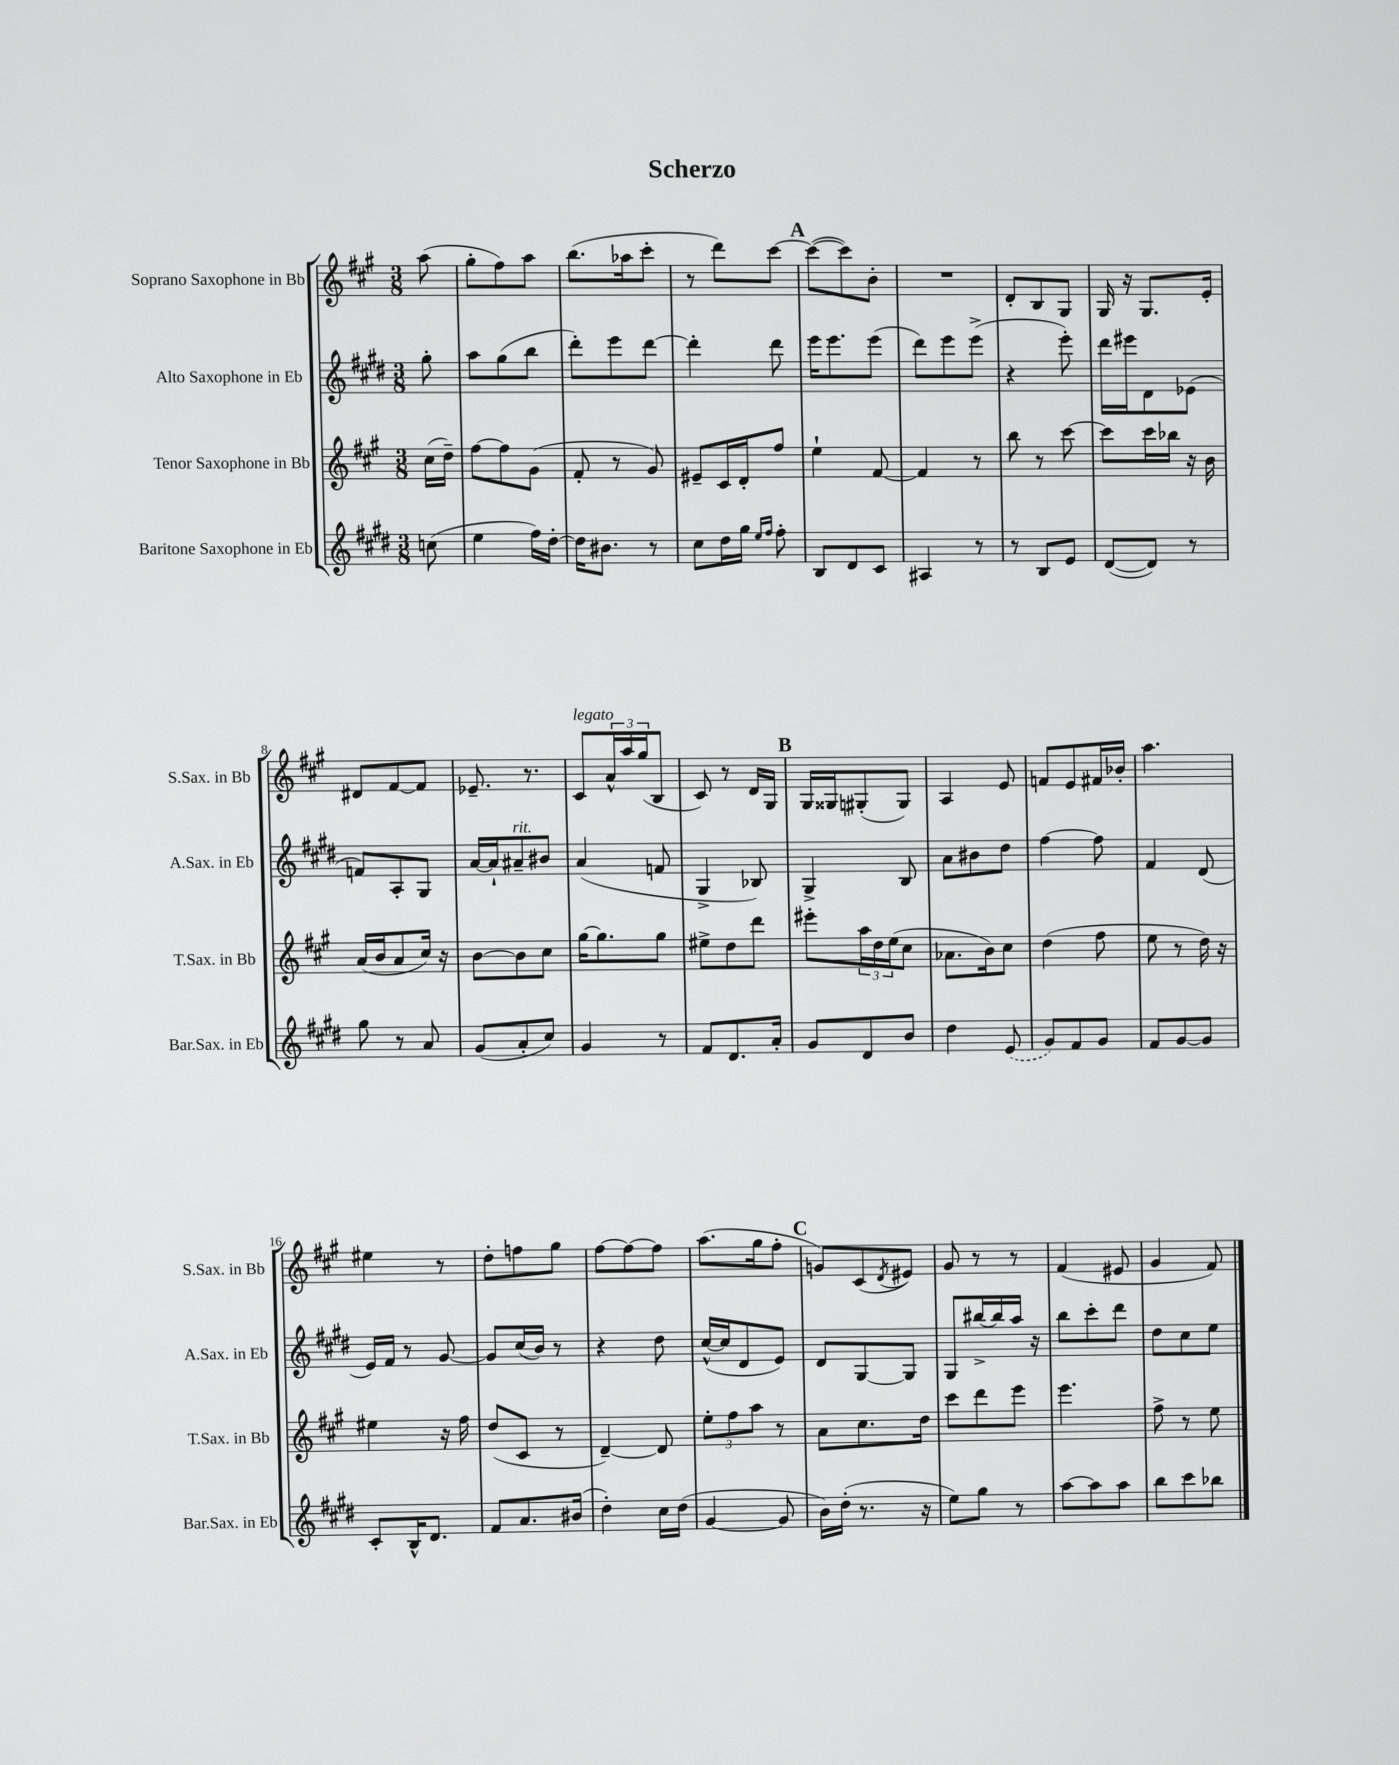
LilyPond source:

\header { title = "Scherzo" }
<<
\new StaffGroup <<
\new Staff = "s0" \with { instrumentName = "Soprano Saxophone in Bb" shortInstrumentName = "S.Sax. in Bb" } {
    \clef treble \key a \major \numericTimeSignature \time 3/8 \partial 8
    a''8( |
    gis''8-. fis''8) a''8 |
    b''8.( aes''16 cis'''8-. |
    r8 d'''8) cis'''8~ |
    \mark \markup { \bold "A" } cis'''8~( cis'''8) b'8-. |
    R4. |
    d'8-. b8 gis8 |
    gis16 r16 gis8. e'16-. |
    dis'8 fis'8~ fis'8 |
    ees'8.-- r8. |
    cis'8^\markup { \italic "legato" } \tuplet 3/2 { a'16-^ a''16 gis''16( } b8 |
    cis'8) r8 d'16 gis16 |
    \mark \markup { \bold "B" } gis16 gisis16 gis8-.( gis8) |
    a4 e'8 |
    f'8 e'8 fis'16 bes'16-. |
    a''4. |
    eis''4 r8 |
    d''8-. f''8 gis''8 |
    fis''8~ fis''8~ fis''8 |
    a''8.( gis''16 fis''8-. |
    \mark \markup { \bold "C" } g'8) cis'8( \acciaccatura { d'8 } eis'8) |
    gis'8 r8 r8 |
    fis'4( eis'8 |
    gis'4 fis'8) \bar "|." |
}
\new Staff = "s1" \with { instrumentName = "Alto Saxophone in Eb" shortInstrumentName = "A.Sax. in Eb" } {
    \clef treble \key e \major \numericTimeSignature \time 3/8 \partial 8
    gis''8-. |
    a''8 gis''8( b''8 |
    dis'''8-.) e'''8 dis'''8~ |
    dis'''4-. dis'''8 |
    \mark \markup { \bold "A" } e'''16 e'''8. e'''8( |
    dis'''8) e'''8 e'''8->( |
    r4 e'''8-.) |
    dis'''16 eis'''16 dis'8 ees'8( |
    f'8) a8-. gis8 |
    a'16~ a'16-! ais'8--^\markup { \italic "rit." } bis'8 |
    a'4( f'8 |
    gis4-> bes8) |
    \mark \markup { \bold "B" } gis4-> b8 |
    a'8 bis'8 dis''8 |
    fis''4~ fis''8 |
    fis'4 dis'8( |
    e'16) fis'16 r8 gis'8~ |
    gis'8 cis''16( b'16) r8 |
    r4 dis''8 |
    cis''16~-^( cis''16 dis'8 e'8) |
    \mark \markup { \bold "C" } dis'8 gis8~ gis8 |
    gis8 bis''16~-> bis''16 a''16 r16 |
    b''8 cis'''8-. dis'''8 |
    dis''8 cis''8 e''8 \bar "|." |
}
\new Staff = "s2" \with { instrumentName = "Tenor Saxophone in Bb" shortInstrumentName = "T.Sax. in Bb" } {
    \clef treble \key a \major \numericTimeSignature \time 3/8 \partial 8
    cis''16( d''16--) |
    fis''8~ fis''8 gis'8( |
    fis'8-. r8 gis'8) |
    eis'8-- cis'16 d'16-. fis''8 |
    \mark \markup { \bold "A" } e''4-! fis'8~ |
    fis'4 r8 |
    b''8 r8 cis'''8~ |
    cis'''8 cis'''16 bes''16 r16 b'16 |
    a'16( b'16 a'8 cis''16) r16 |
    b'8~ b'8 cis''8 |
    gis''16~ gis''8. gis''8 |
    eis''8-> d''8 d'''8 |
    \mark \markup { \bold "B" } eis'''8-. \tuplet 3/2 { a''16 d''16 e''16( } cis''8 |
    aes'8. b'16) cis''8 |
    d''4( fis''8 |
    e''8 r8 d''16) r16 |
    eis''4 r16 fis''16 |
    d''8( cis'8 r8 |
    d'4~--) d'8 |
    \tuplet 3/2 { e''8-. fis''8 a''8 } r8 |
    \mark \markup { \bold "C" } a'8 cis''8. d''16 |
    cis'''8 d'''8 e'''8 |
    e'''4. |
    fis''8-> r8 e''8 \bar "|." |
}
\new Staff = "s3" \with { instrumentName = "Baritone Saxophone in Eb" shortInstrumentName = "Bar.Sax. in Eb" } {
    \clef treble \key e \major \numericTimeSignature \time 3/8 \partial 8
    c''8( |
    e''4 fis''16) dis''16~-. |
    dis''16 bis'8. r8 |
    cis''8 dis''16 gis''16 \grace { e''16 fis''16 } fis''8-. |
    \mark \markup { \bold "A" } b8 dis'8 cis'8 |
    ais4 r8 |
    r8 b8 e'8 |
    dis'8~( dis'8) r8 |
    gis''8 r8 a'8 |
    gis'8( a'8-. cis''8) |
    gis'4 r8 |
    fis'8 dis'8. a'16-. |
    \mark \markup { \bold "B" } gis'8 dis'8 b'8 |
    dis''4 \once \slurDashed e'8( |
    gis'8) fis'8 gis'8 |
    fis'8 gis'8~ gis'8 |
    cis'8-. b16-^ dis'8. |
    fis'8 a'8. bis'16( |
    dis''4-.) cis''16 dis''16( |
    gis'4~ gis'8 |
    \mark \markup { \bold "C" } b'16) dis''16-.( r8. r16 |
    e''8) gis''8 r8 |
    a''8~ a''8 a''8 |
    b''8 cis'''8 bes''8 \bar "|." |
}
>>
>>
